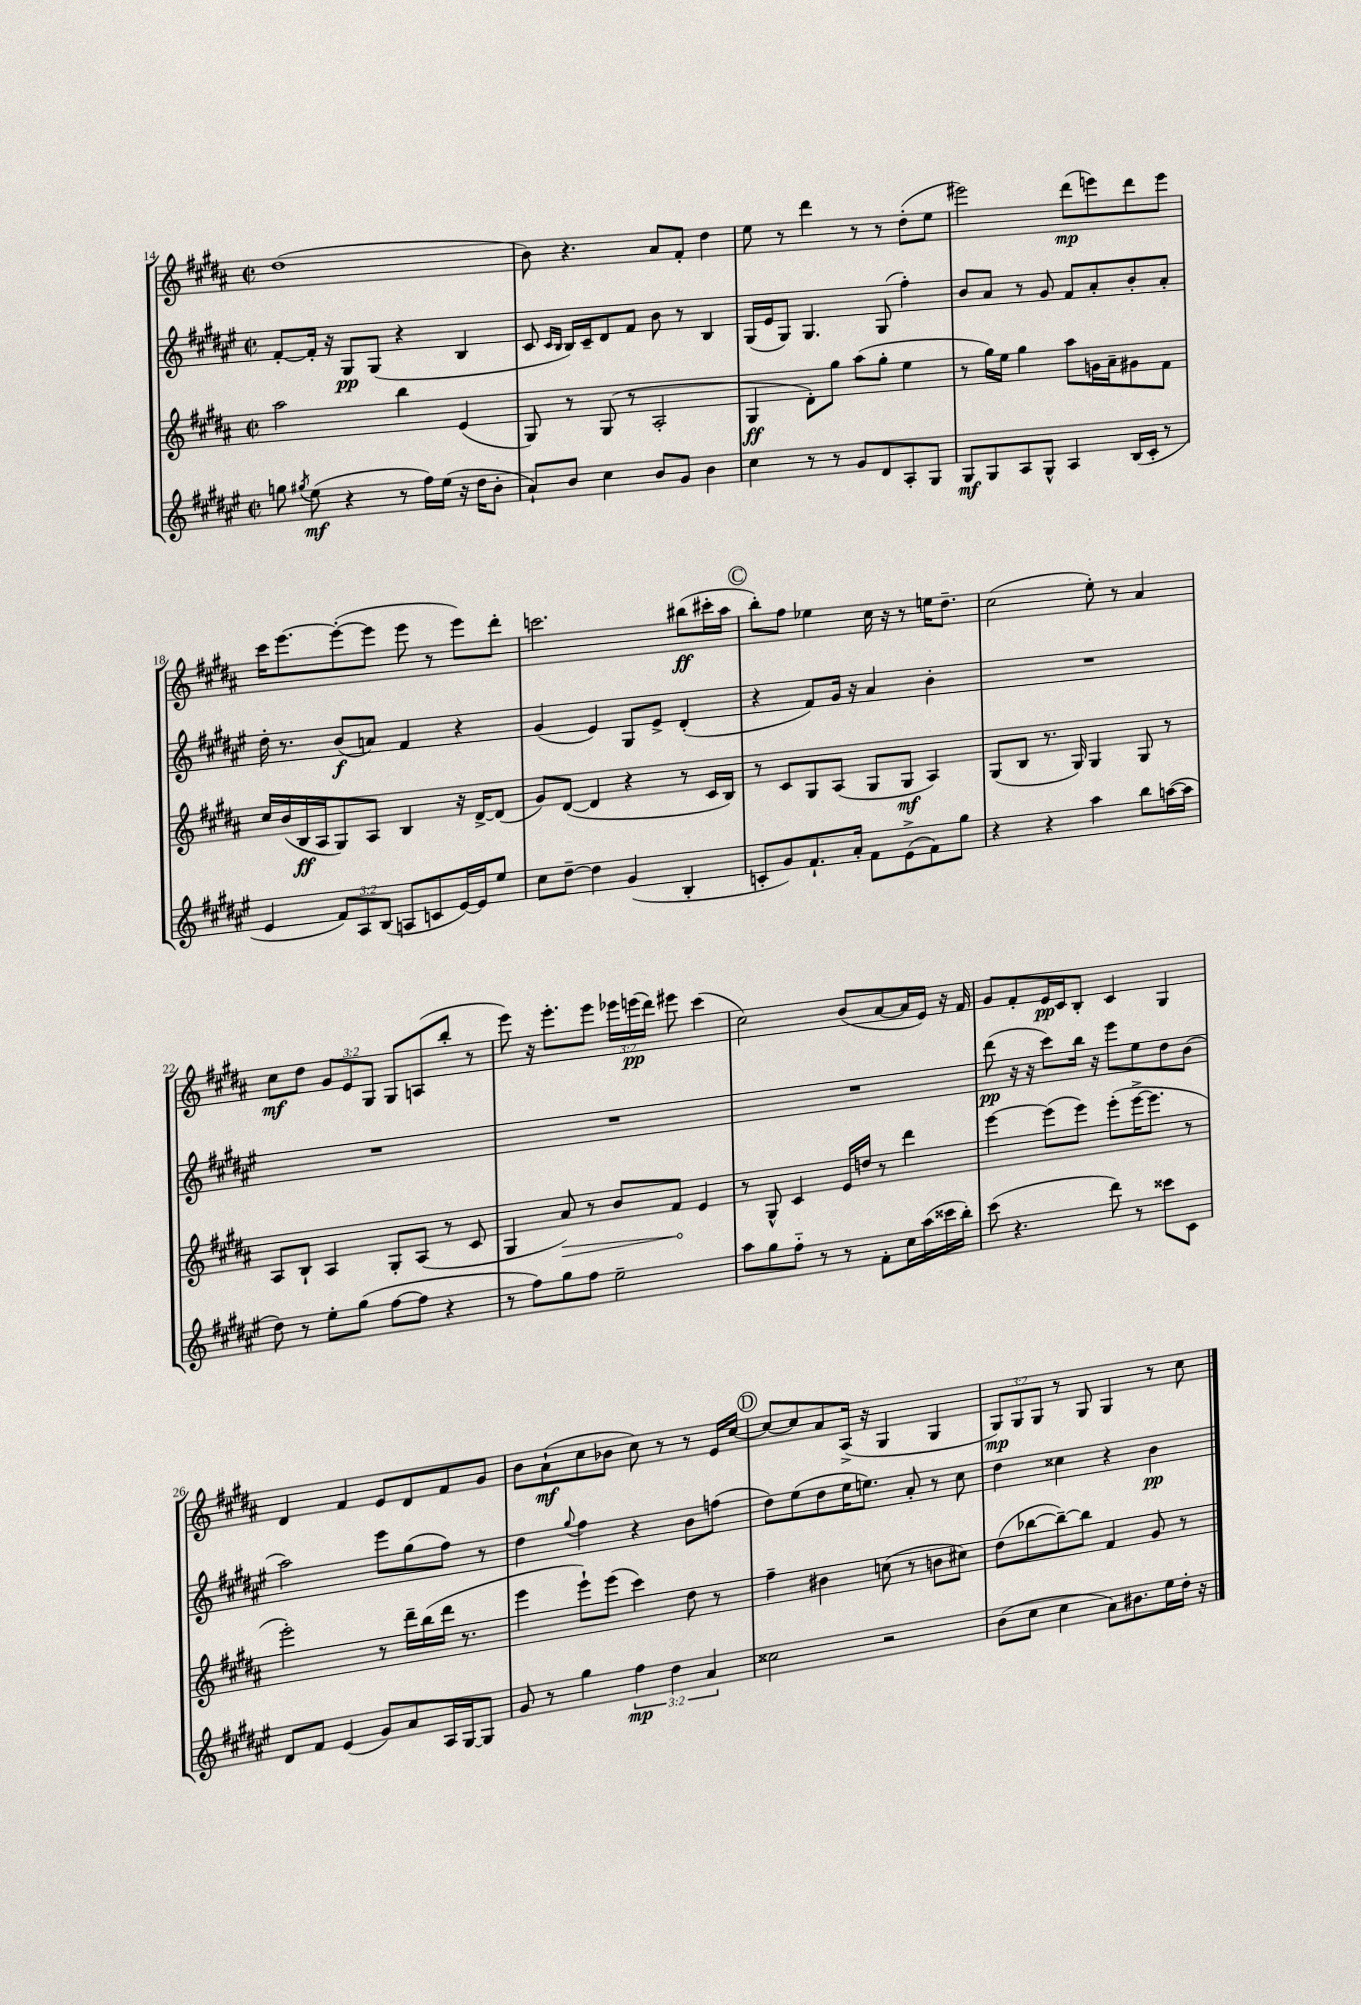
<<
\new StaffGroup <<
\new Staff = "s0" {
    \clef treble \key b \major \defaultTimeSignature \time 2/2 \override Staff.TupletNumber.text = #tuplet-number::calc-fraction-text
    \autoBeamOff dis''1( |
    b'8) r4. ais'8[ fis'8]-. dis''4 |
    e''8 r8 dis'''4 r8 r8 dis''8[-.( e''8] |
    eis'''2) dis'''8[\mp( e'''8) dis'''8 e'''8] |
    cis'''16[ e'''8.~ e'''8~-.( e'''8] e'''8 r8 e'''8[) dis'''8]-. |
    c'''2. bis''8[\ff( cis'''16-. ais''16] |
    \mark \markup { \circle "C" } b''8[-.) fis''8] ees''4 cis''16 r16 r8 e''16[ dis''8.]-- |
    cis''2( e''8-.) r8 ais'4 |
    cis''8[\mf dis''8] \tuplet 3/2 { gis'8[ e'8 gis8] } gis8[ a8( b''8]-. r8 |
    e'''8) r16 e'''8.[-. e'''8] \tuplet 3/2 { ees'''16[ e'''16\pp( dis'''16]) } eis'''8 cis'''4( |
    cis''2) b'8[( ais'8~ ais'16 e'16]) r16 fis'16 |
    gis'8[ fis'8-. e'16\pp cis'16 b8]-. cis'4 gis4 |
    dis'4 fis'4 e'8[ dis'8 fis'8 gis'8] |
    b'8[ ais'8-!\mf( cis''8 bes'8] cis''8) r8 r8 e'16[ cis''16]~ |
    \mark \markup { \circle "D" } cis''8[~ cis''8 ais'8 ais16]->( r16 gis4 gis4 |
    \tuplet 3/2 { gis8[\mp) gis8 gis8] } r8 gis8 gis4 r8 cis''8 \bar "|." |
}
\new Staff = "s1" {
    \clef treble \key fis \major \defaultTimeSignature \time 2/2
    \autoBeamOff fis'8[~-. fis'16]-. r16 gis8[\pp gis8]( r4 b4 |
    cis'8 \grace { cis'16[ b16] } b16[) cis'16-- dis'8 fis'8] b'8 r8 b4 |
    gis16[( eis'16 gis8]) gis4. gis8( fis''4-.) |
    b'8[ ais'8] r8 gis'8 fis'8[ ais'8-. b'8-. ais'8]-. |
    dis''16-. r8. b'8[\f( a'8]) fis'4 r4 |
    gis'4( eis'4) gis8[ eis'8]-> dis'4-.( |
    \mark \markup { \circle "C" } r4 fis'8[) gis'16] r16 ais'4 b'4-. |
    R1 |
    R1 |
    R1 |
    R1 |
    dis'''8\pp( r16 r16 cis'''8[) b''16] r16 eis'''8[ eis''8 dis''8 b'8]( |
    ais''2) eis'''8[ gis''8( fis''8]) r8 |
    dis''4 \appoggiatura { gis''8 } fis''4 r4 b'8[ f''8]( |
    \mark \markup { \circle "D" } dis''8[) eis''8( dis''8 eis''16 e''8.]) ais'8-. r8 cis''8 |
    dis''4 cisis''4 r4 b'4\pp \bar "|." |
}
\new Staff = "s2" {
    \clef treble \key b \major \defaultTimeSignature \time 2/2
    \autoBeamOff ais''2 b''4 e'4( |
    gis8) r8 gis8( r8 ais2-. |
    gis4\ff dis'8[-.) gis''8] ais''8[( gis''8]-. e''4 |
    r8 gis''16[) e''16] gis''4 ais''8[ g'16 ais'16-- gis'8 fis'8] |
    cis''16[ b'16( b16\ff ais16 gis8) ais8] b4 r16 dis'16[~-> dis'8]( |
    gis'8[) dis'8]~( dis'4 r4 r8 cis'16[ b16]) |
    \mark \markup { \circle "C" } r8 cis'8[ gis8 ais8]( gis8[ gis8]\mf ais4) |
    gis8[( b8] r8. gis16) gis4 gis8 r8 |
    ais8[ b8]-! ais4 gis8[-. ais8]( r8 cis'8 |
    gis4 \once \override Hairpin.circled-tip = ##t ais'8\>) r8 b'8[ fis'8]\! e'4 |
    r8 gis8-^ cis'4 e'16[ d''16] r8 dis'''4 |
    e'''4~ e'''8[( e'''8]) e'''8[-.( e'''16~-> e'''8.] r8 |
    e'''2-.) r8 dis'''16[-- b''16( dis'''16] r8. |
    e'''4 e'''8[-!) e'''8]( cis'''4) dis''8 r8 |
    \mark \markup { \circle "D" } fis''4-- bis'4 c''8( r8 b'8[ cis''8]) |
    dis''8[( bes''8~ bes''8~--) bes''8] fis'4 gis'8 r8 \bar "|." |
}
\new Staff = "s3" {
    \clef treble \key fis \major \defaultTimeSignature \time 2/2 \override Staff.TupletNumber.text = #tuplet-number::calc-fraction-text
    \autoBeamOff g''8 \acciaccatura { gis''8 } eis''8\mf( r4 r8 fis''16[) eis''16]( r16 dis''16[ b'8]-. |
    ais'8[-!) b'8] cis''4 b'8[ gis'8] b'4 |
    cis''4 r8 r8 gis'8[ dis'8 ais8-. gis8] |
    gis8[\mf gis8 ais8 gis8]-^ ais4 b16[( cis'16]-. r8 |
    eis'4 \tuplet 3/2 { fis'8[) ais8 b8]( } a8[ c'8 eis'16~) eis'16 eis''8] |
    cis''8[ dis''8]~-- dis''4 gis'4( b4-. |
    \mark \markup { \circle "C" } c'8[-. gis'8) fis'8.-! ais'16]-. fis'8[ eis'8->( fis'8) gis''8] |
    r4 r4 ais''4 b''8[ a''16~( a''16] |
    dis''8) r8 eis''8[-. gis''8]( fis''8[~ fis''8] r4 |
    r8 fis''8[) gis''8 fis''8] eis''2-- |
    ais''8[ gis''8 fis''8]-_ r8 r8 fis'8[-. cis''16 ais''16( cisis'''16 b''16]-.) |
    cis'''8( r4. dis'''8) r8 cisis'''8[ cis'8] |
    dis'8[ fis'8] eis'4( gis'8[) ais'8 ais16 gis16~ gis8] |
    gis'8 r8 gis''4 \tuplet 3/2 { fis''4\mp dis''4 ais'4 } |
    \mark \markup { \circle "D" } cisis''2 r2 |
    b'8[( cis''8] cis''4 ais'8[) bis'8. eis''16 dis''16]-. r16 \bar "|." |
}
>>
>>
\layout { \context { \Score currentBarNumber = #14 } }
